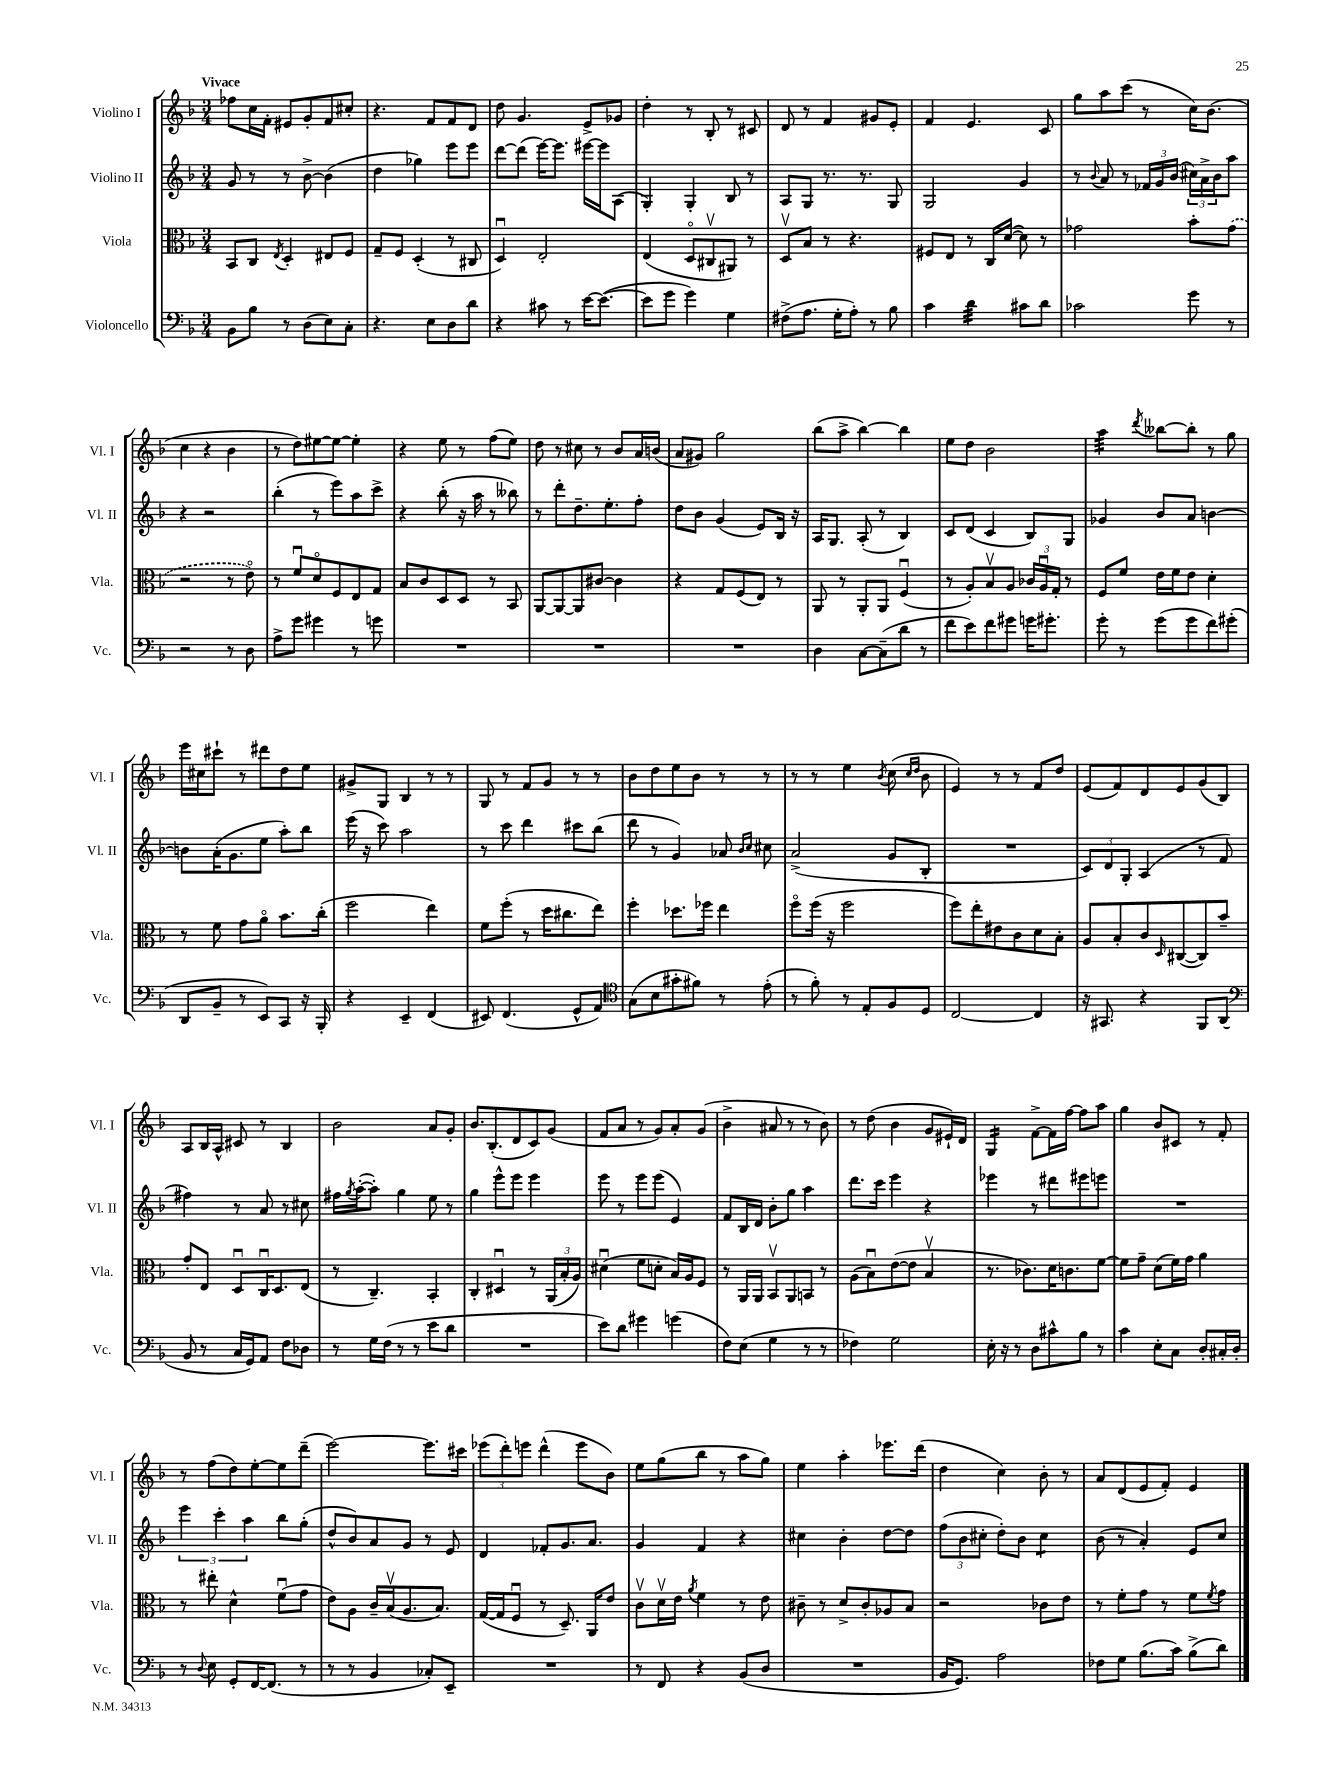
<<
\new StaffGroup <<
\new Staff = "s0" \with { instrumentName = "Violino I" shortInstrumentName = "Vl. I" } {
    \clef treble \key f \major \numericTimeSignature \time 3/4 \tempo "Vivace"
    fes''8 c''16 f'16-. eis'8 g'8-. f'8 cis''8-. |
    r4. f'8 f'8 d'8 |
    d''8 g'4. e'8-> ges'8 |
    d''4-. r8 bes8-. r8 cis'8 |
    d'8 r8 f'4 gis'8 e'8-. |
    f'4 e'4. c'8 |
    g''8 a''8 c'''8( r8 c''16) bes'8.( |
    c''4 r4 bes'4 |
    r8 d''8) eis''8~ eis''8~ eis''4-. |
    r4 e''8 r8 f''8( e''8) |
    d''8 r8 cis''8 r8 bes'8 a'16 b'16( |
    a'8 gis'8) g''2 |
    bes''8( a''8-> bes''4~) bes''4 |
    e''8 d''8 bes'2 |
    a''4:32 \acciaccatura { d'''8 } beses''8~ beses''8-. r8 g''8 |
    e'''16 cis''16 cis'''8-! r8 dis'''8 d''8 e''8 |
    gis'8-> g8 bes4 r8 r8 |
    g8 r8 f'8 g'8 r8 r8 |
    bes'8 d''8 e''8 bes'8 r8 r8 |
    r8 r8 e''4 \acciaccatura { bes'8 } c''8( \grace { c''16 d''16 } bes'8 |
    e'4) r8 r8 f'8 d''8 |
    e'8( f'8) d'8 e'8 g'8( bes8) |
    a8 bes16 a16-^ cis'8 r8 bes4 |
    bes'2 a'8 g'8-. |
    bes'8. bes8.-.( d'8 c'8) g'8( |
    f'8 a'8 r8 g'8) a'8-. g'8( |
    bes'4-> ais'8 r8 r8 bes'8) |
    r8 d''8( bes'4 g'8 eis'16-!) d'16 |
    g4:16 f'8~-> f'16 f''16~ f''8 a''8 |
    g''4 bes'8 cis'8 r8 f'8-. |
    r8 f''8( d''8) e''8~-. e''8 d'''8--( |
    e'''2~) e'''8. cis'''16 |
    \tuplet 3/2 { ees'''8( d'''8-.) e'''8 } d'''4-^( e'''8 bes'8) |
    e''8 g''8( bes''8 r8 a''8 g''8) |
    e''4 a''4-. ees'''8. d'''16( |
    d''4 c''4) bes'8-. r8 |
    a'8 d'8( e'8 f'8-.) e'4 \bar "|." |
}
\new Staff = "s1" \with { instrumentName = "Violino II" shortInstrumentName = "Vl. II" } {
    \clef treble \key f \major \numericTimeSignature \time 3/4
    g'8 r8 r8 bes'8~-> bes'4( |
    d''4 ges''4) e'''8 e'''8 |
    d'''8~ d'''8( e'''16~) e'''8. eis'''16~ eis'''16 a8( |
    g4-.) g4-. bes8 r8 |
    a8 g8 r8. r8. g8 |
    g2 g'4 |
    r8 \appoggiatura { bes'8 } a'8 r8 \tuplet 3/2 { fes'16 g'16 bes'16( } \tuplet 3/2 { cis''16) a'16-> bes'16 } a''8 |
    r4 r2 |
    bes''4-.( r8 e'''8) a''8 c'''8-> |
    r4 bes''8-.( r16 a''16 r8 beses''8) |
    r8 d'''8-. d''8.-- e''8.-. f''8-. |
    d''8 bes'8 g'4( e'8) bes16 r16 |
    a16 g8. a8-.( r8 bes4) |
    c'8 d'8( c'4 bes8) g8 |
    ges'4 bes'8 a'8 b'4~ |
    b'8 a'16-.( g'8. e''8 a''8-.) bes''8 |
    e'''16( r16 c'''8) a''2 |
    r8 c'''8 d'''4 cis'''8 bes''8( |
    d'''8 r8 g'4) aes'8 \grace { bes'16 c''16 } cis''8 |
    a'2->( g'8 bes8-. |
    R2. |
    \tuplet 3/2 { c'8) d'8 g8-. } a4( r8 f'8 |
    fis''4) r8 a'8 r8 cis''8 |
    fis''16 \acciaccatura { g''8 } a''16~-.( a''8-.) g''4 e''8 r8 |
    g''4 e'''8-^ e'''8 e'''4 |
    e'''8 r8 e'''8 e'''8( e'4) |
    f'8 bes16 d'16 bes'8-. g''8 a''4 |
    d'''8. c'''16 e'''4 r4 |
    ees'''4 r8 dis'''8 eis'''8 e'''8 |
    R2. |
    \tuplet 3/2 { e'''4 c'''4-. a''4 } bes''8 g''8-.( |
    d''8-^ bes'8) a'8 g'8 r8 e'8 |
    d'4 fes'8-. g'8. a'8. |
    g'4 f'4 r4 |
    cis''4 bes'4-. d''8~ d''8 |
    \tuplet 3/2 { f''8( bes'8 cis''8-. } d''8-.) bes'8 cis''4:8 |
    bes'8( r8 a'4-.) e'8 c''8 \bar "|." |
}
\new Staff = "s2" \with { instrumentName = "Viola" shortInstrumentName = "Vla." } {
    \clef alto \key f \major \numericTimeSignature \time 3/4
    bes,8 c8 \acciaccatura { e8 } d4-. eis8 f8 |
    g8-- f8 d4-.( r8 cis8 |
    d4\downbow) e2-. |
    e4( d8\flageolet cis8\upbow ais,8) r8 |
    d8\upbow bes8 r8 r4. |
    fis8 e8 r8 c16 d'16~( d'8) r8 |
    ges'2 bes'8-. \once \slurDashed ges'8( |
    r2 r8 e'8\flageolet) |
    r8 f'8\downbow d'8\flageolet f8 e8 g8 |
    bes8 c'8 d8 d8 r8 bes,8 |
    a,8~ a,8~ a,8 cis'8~ cis'4 |
    r4 g8 f8( e8) r8 |
    a,8 r8 a,8-. a,8 f4\downbow( |
    r8 a8-.) bes8\upbow a8 \tuplet 3/2 { ces'16 a16\downbow g16-. } r8 |
    f8 f'8 e'16 f'16 e'8 d'4-. |
    r8 f'8 g'8 a'8\flageolet bes'8. c''16-.( |
    f''2 e''4) |
    f'8 f''8-.( r8 d''16 cis''8. e''8) |
    f''4-. des''8. fes''16 e''4 |
    f''8\flageolet f''16( r16 f''2 |
    f''8) e''8-. eis'8 c'8 d'8 bes8-. |
    a8 bes8-. c'8 \grace { d16 } cis8~( cis8) bes'8-- |
    g'8-. e8 d8\downbow c16\downbow d8. e8( |
    r8 c4.--) bes,4-. |
    c4-. dis4\downbow r8 \tuplet 3/2 { a,16( bes16-. a16) } |
    dis'4\downbow( f'8 d'8-. bes16) a16 f8 |
    r8 a,16 a,16 bes,8\upbow a,8 b,8 r8 |
    a8( bes8\downbow) e'8~( e'8 bes4\upbow |
    r8. ces'8.) d'16 c'8. f'8~ |
    f'8 g'8-- d'8( f'16) g'16 a'4 |
    r8 eis''8-. d'4-^ f'8\downbow( g'8 |
    e'8) a8 c'16-- bes16\upbow( a8. bes8.) |
    g16~( g16 f8\downbow r8 d8.--) a,16 e'8 |
    c'8\upbow d'16\upbow e'16 \acciaccatura { a'8 } f'4 r8 e'8 |
    cis'8-- r8 d'8-> cis'8-. aes8 bes8 |
    r2 ces'8 e'8 |
    r8 f'8-. g'8 r8 f'8 \acciaccatura { f'8 } g'8 \bar "|." |
}
\new Staff = "s3" \with { instrumentName = "Violoncello" shortInstrumentName = "Vc." } {
    \clef bass \key f \major \numericTimeSignature \time 3/4
    bes,8 bes8 r8 d8( e8) c8-. |
    r4. e8 d8 d'8 |
    r4 cis'8 r8 e'16~ e'8.~( |
    e'8 g'8 g'4) g4 |
    fis8->( a8. g16-. a8-.) r8 bes8 |
    c'4 d'4:32 cis'8 d'8 |
    ces'2 g'8 r8 |
    r2 r8 d8 |
    a8-> g'8 gis'4 r8 g'8 |
    R2. |
    R2. |
    R2. |
    d4 c8~ c8--( d'8 r8 |
    f'8 e'8) f'8 gis'8 g'16 gis'8.-. |
    g'8-. r8 g'8( g'8 f'8) gis'8-.( |
    d,8 bes,8-- r8 e,8) c,8 r16 bes,,16-. |
    r4 e,4-- f,4( |
    eis,8) f,4.( g,8-^ a,8) |
    \clef tenor g8( bes8 gis'8-. fis'8) r8 e'8-.( |
    r8 f'8-.) r8 e8-. f8 d8 |
    c2~ c4 |
    r16 gis,8. r4 f,8 a,8( |
    \clef bass bes,8 r8 c16 g,16) a,8 f8 des8 |
    r8 g16 f16( r8 r8 e'8 d'8 |
    R2. |
    e'8) d'8 gis'4 g'4( |
    f8) e8( g4 r8 r8 |
    fes4) g2 |
    e16-. r16 r8 d8 cis'8-^ bes8 r8 |
    c'4 e8-. c8 d8-. cis16-. d16-. |
    r8 \appoggiatura { d8 } e8 g,8-. f,16~ f,8.( r8 |
    r8 r8 bes,4 ces8-.) e,8-- |
    R2. |
    r8 f,8 r4 bes,8( d8 |
    R2. |
    bes,16 g,8.) a2 |
    fes8 g8 bes8.( c'16) bes8->( d'8) \bar "|." |
}
>>
>>
\layout { \context { \Score \remove "Bar_number_engraver" } }
